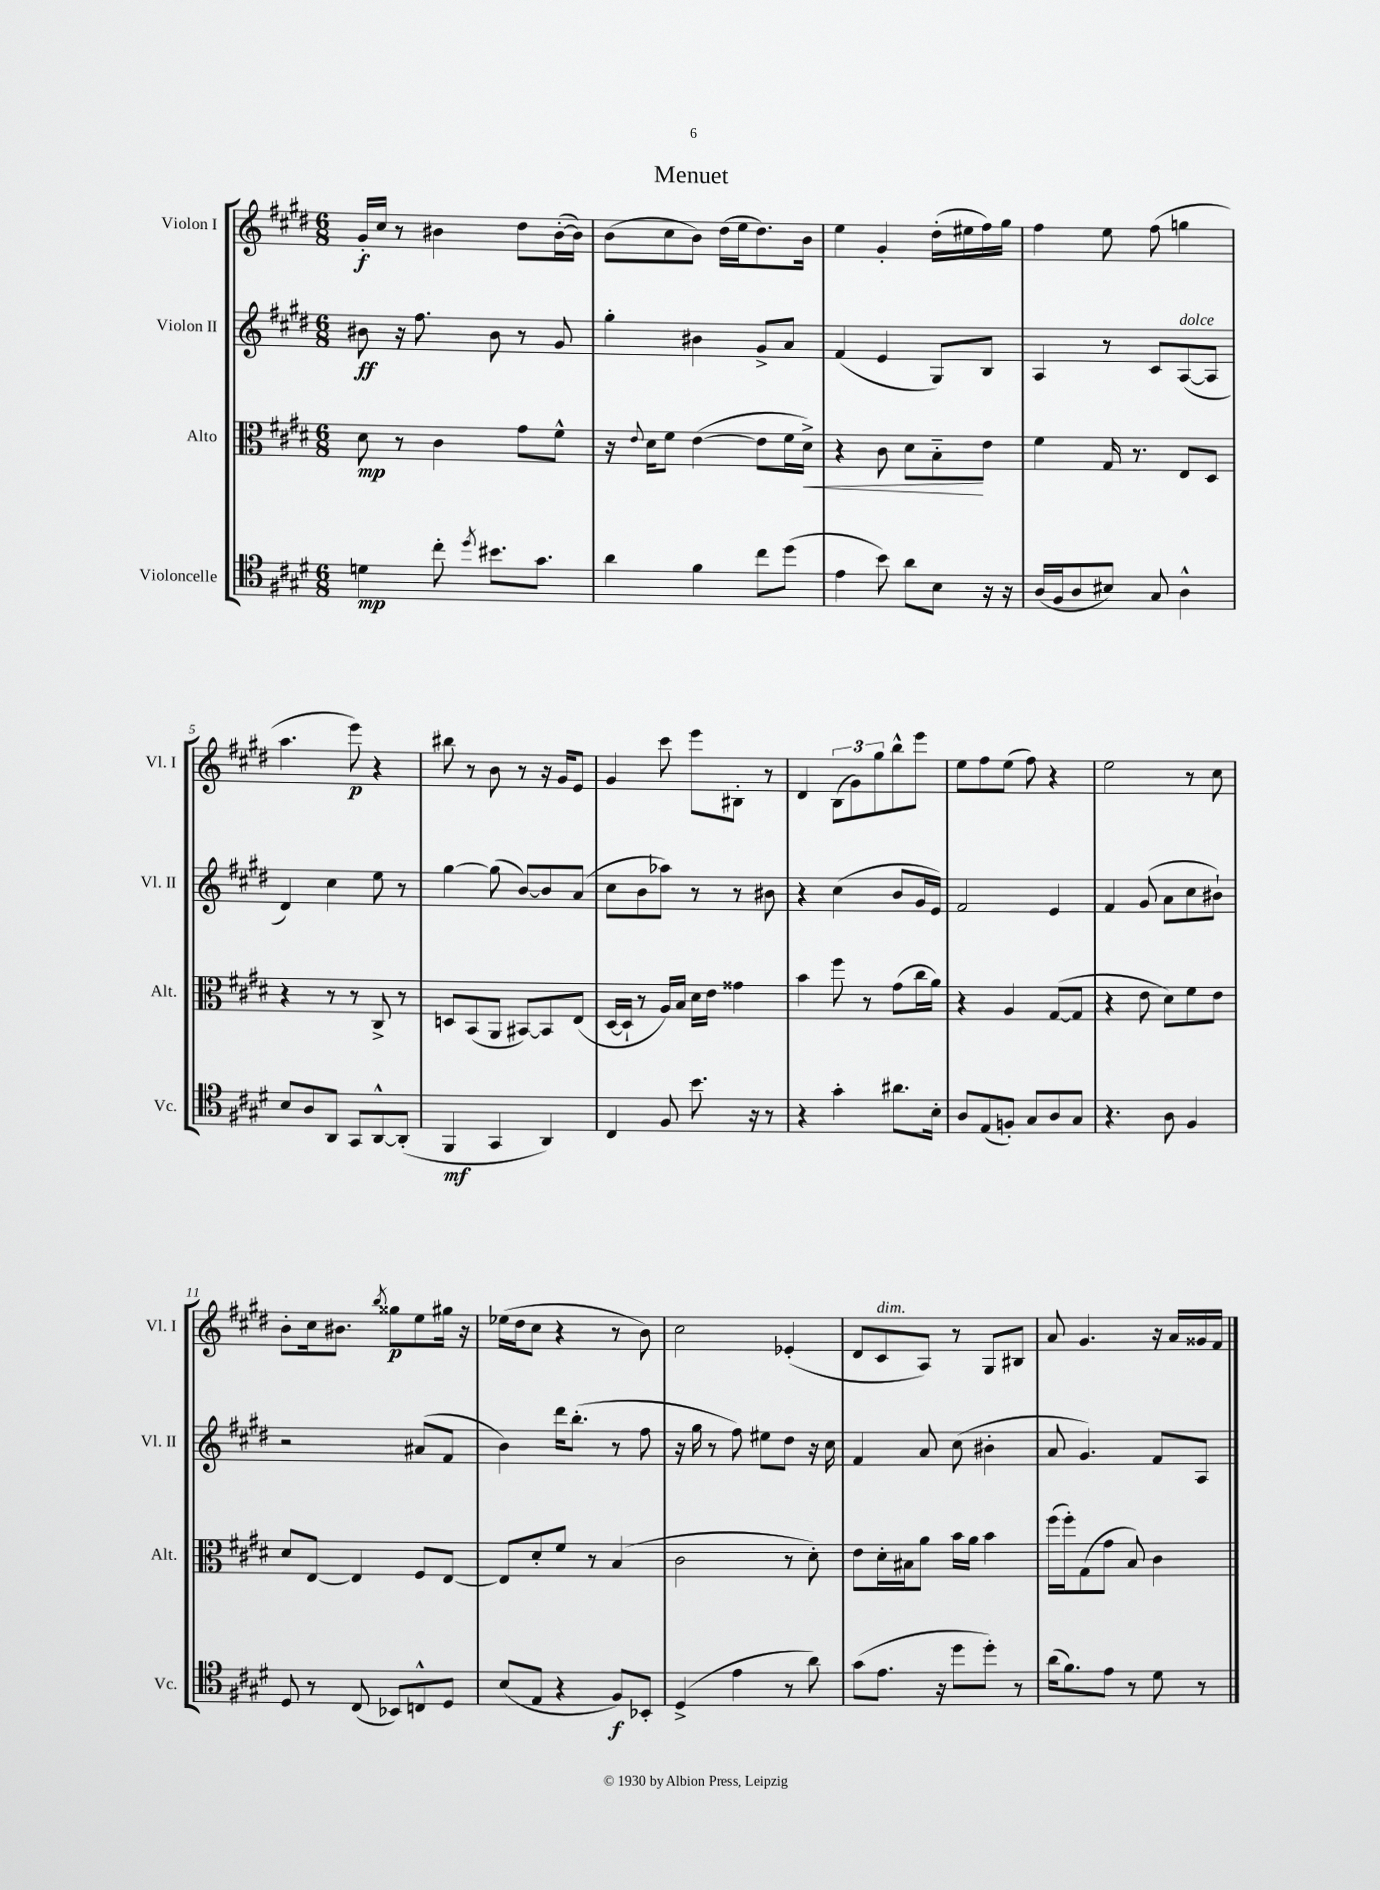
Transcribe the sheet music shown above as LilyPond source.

\header { title = "Menuet" }
<<
\new StaffGroup <<
\new Staff = "s0" \with { instrumentName = "Violon I" shortInstrumentName = "Vl. I" } {
    \clef treble \key e \major \numericTimeSignature \time 6/8
    gis'16-.\f cis''16 r8 bis'4 dis''8 bis'16~-.( bis'16) |
    b'8( cis''8 b'8) dis''16( e''16 dis''8.) b'16 |
    e''4 gis'4-. dis''16-.( eis''16 fis''16) gis''16 |
    fis''4 e''8 fis''8( g''4 |
    a''4. e'''8\p) r4 |
    bis''8 r8 b'8 r8 r16 gis'16 e'8 |
    gis'4 cis'''8 e'''8 bis8-. r8 |
    dis'4 \tuplet 3/2 { b8( gis'8) gis''8 } b''8-^ e'''8 |
    e''8 fis''8 e''8( fis''8) r4 |
    e''2 r8 cis''8 |
    b'8-. cis''16 bis'8. \acciaccatura { b''8 } gisis''8\p e''8 gis''16 r16 |
    ees''16( dis''16 cis''8 r4 r8 b'8) |
    cis''2 ees'4-.( |
    dis'8 cis'8^\markup { \italic "dim." } a8) r8 gis8 bis8 |
    a'8 gis'4. r16 a'16 gisis'16 fis'16 \bar "|." |
}
\new Staff = "s1" \with { instrumentName = "Violon II" shortInstrumentName = "Vl. II" } {
    \clef treble \key e \major \numericTimeSignature \time 6/8
    bis'8\ff r16 fis''8. bis'8 r8 gis'8 |
    gis''4-. bis'4 gis'8-> a'8 |
    fis'4( e'4 gis8) b8 |
    a4 r8 cis'8 a8~^\markup { \italic "dolce" }( a8 |
    dis'4) cis''4 e''8 r8 |
    gis''4~ gis''8( b'8~) b'8 a'8( |
    cis''8 b'8 aes''8) r8 r8 bis'8 |
    r4 cis''4( b'8 gis'16 e'16) |
    fis'2 e'4 |
    fis'4 gis'8( a'8 cis''8 bis'8-!) |
    r2 ais'8( fis'8 |
    b'4) dis'''16 b''8.-.( r8 fis''8 |
    r16 gis''16 r8 fis''8) eis''8 dis''8 r16 cis''16 |
    fis'4 a'8 cis''8( bis'4-. |
    a'8 gis'4.) fis'8 a8 \bar "|." |
}
\new Staff = "s2" \with { instrumentName = "Alto" shortInstrumentName = "Alt." } {
    \clef alto \key e \major \numericTimeSignature \time 6/8
    dis'8\mp r8 cis'4 gis'8 fis'8-^ |
    r16 \appoggiatura { e'8 } dis'16 fis'8 e'4~( e'8 fis'16 dis'16->\<) |
    r4 cis'8 dis'8 b8-_\! e'8 |
    fis'4 gis16 r8. e8 dis8 |
    r4 r8 r8 cis8-> r8 |
    d8 b,8( a,8 bis,8~) bis,8 e8( |
    dis16~ dis16-! r8 a16) b16 dis'16 e'16 gisis'4 |
    b'4 fis''8 r8 gis'8( cis''16 a'16) |
    r4 a4 gis8~( gis8 |
    r4 e'8 dis'8) fis'8 e'8 |
    dis'8 e8~ e4 fis8 e8~ |
    e8 dis'8-. fis'8 r8 b4( |
    cis'2 r8 dis'8-.) |
    e'8 dis'16-. bis16 a'8 b'16 a'16 b'4 |
    fis''16( fis''16-.) gis8( gis'8 b8) cis'4 \bar "|." |
}
\new Staff = "s3" \with { instrumentName = "Violoncelle" shortInstrumentName = "Vc." } {
    \clef tenor \key e \major \numericTimeSignature \time 6/8
    d'4\mp cis''8-. \acciaccatura { dis''8 } bis'8. gis'8. |
    a'4 fis'4 cis''8 dis''8( |
    e'4 b'8) a'8 b8 r16 r16 |
    a16( fis16 a8 bis8) gis8 a4-^ |
    b8 a8 a,8 gis,8 a,8~-^ a,8-.( |
    fis,4\mf gis,4 a,4) |
    cis4 fis8 b'8. r16 r8 |
    r4 gis'4-. ais'8. b16-. |
    a8 e8( f8-.) gis8 a8 gis8 |
    r4. a8 fis4 |
    dis8 r8 cis8( bes,8) c8-^ dis8 |
    b8( e8 r4 fis8\f) bes,8-. |
    dis4->( e'4 r8 a'8) |
    gis'8( e'8. r16 dis''8 dis''8-.) r8 |
    a'16( fis'8.) e'8 r8 dis'8 r8 \bar "|." |
}
>>
>>
